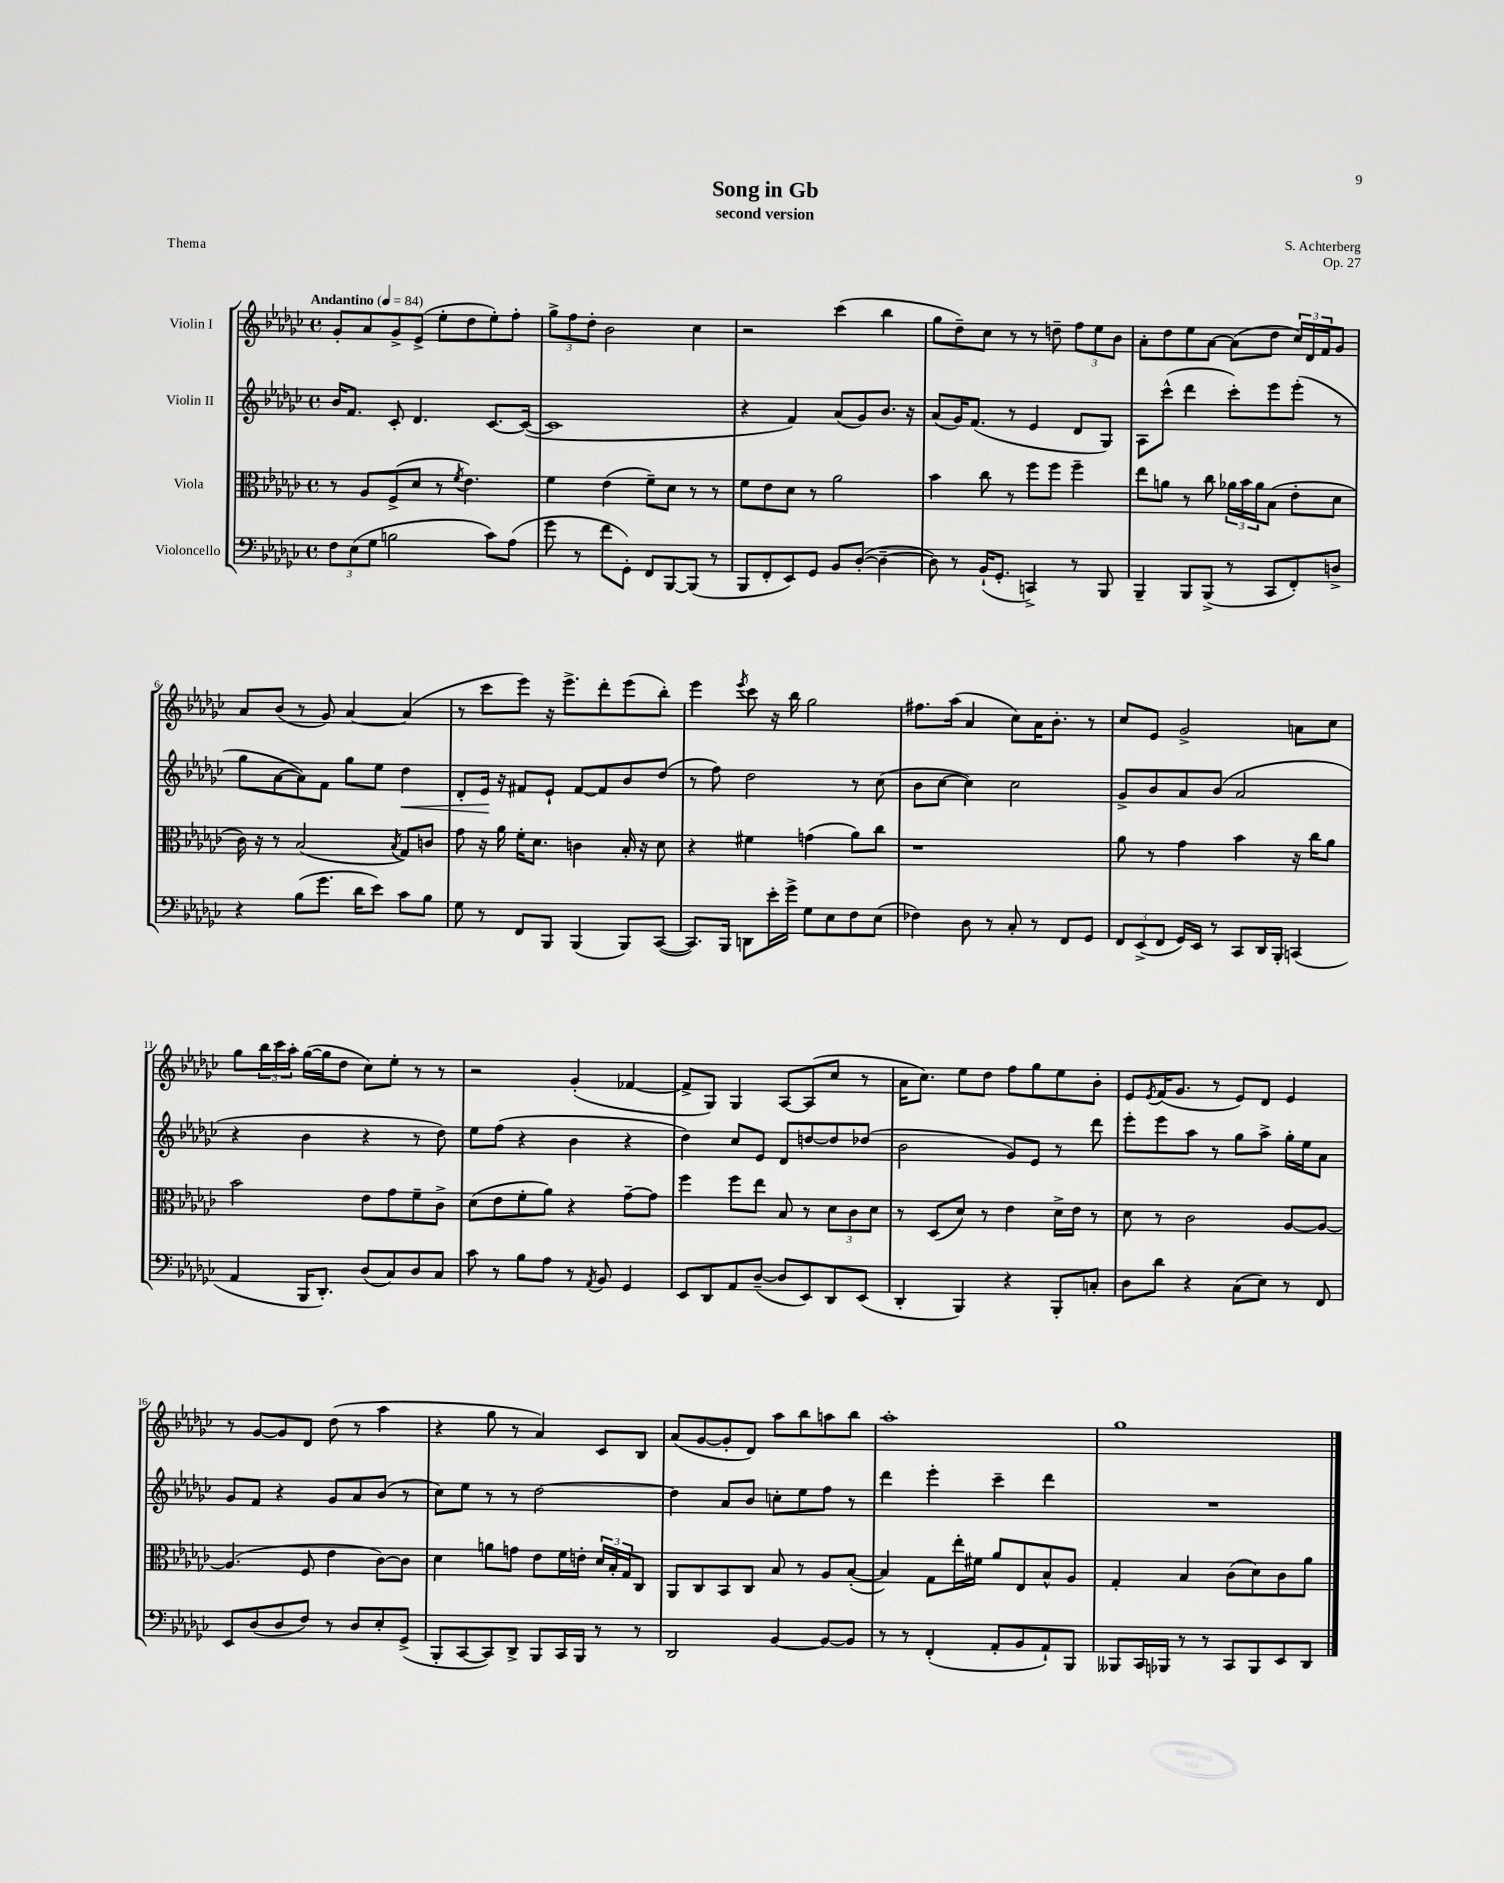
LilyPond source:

\header { title = "Song in Gb" composer = "S. Achterberg" subtitle = "second version" opus = "Op. 27" piece = "Thema" }
<<
\new StaffGroup <<
\new Staff = "s0" \with { instrumentName = "Violin I" } {
    \clef treble \key ges \major \defaultTimeSignature \time 4/4 \tempo "Andantino" 4 = 84
    ges'8-. aes'8 ges'8-> ees'8->( ees''8-. des''8 ees''8-.) f''8-. |
    \tuplet 3/2 { ges''8-> f''8 des''8-. } bes'2 ces''4 |
    r2 ces'''4( bes''4 |
    ges''8 des''8--) ces''8 r8 r8 d''8-- \tuplet 3/2 { f''8 ees''8 bes'8 } |
    aes'8-. des''8 ees''8 aes'8~ aes'8( des''8 \tuplet 3/2 { ces''16) des'16 f'16 } ges'8 |
    aes'8 bes'8( r8 ges'8) aes'4~ aes'4( |
    r8 ces'''8 ees'''8) r16 ees'''8.-> des'''8-. ees'''8( bes''8-.) |
    ees'''4 \acciaccatura { ees'''8 } ces'''8 r16 bes''16 ges''2 |
    fis''8. aes''16( aes'4 ces''8) aes'16 bes'8.-. r8 |
    ces''8 ees'8 ges'2-> a'8 ces''8 |
    ges''8 \tuplet 3/2 { bes''16 ces'''16 aes''16-. } ges''16~( ges''16 des''8 ces''8) ees''8-. r8 r8 |
    r2 ges'4-.( fes'4~ |
    fes'8-> ges8) ges4 aes8~ aes8( ces''8 r8 |
    aes'16 ces''8.) ees''8 des''8 f''8 ges''8 ees''8 bes'8-. |
    ees'8 \acciaccatura { ees'8 } f'16( ges'8. r8 ees'8) des'8 ees'4 |
    r8 ges'8~ ges'8 des'8 des''8( r8 aes''4 |
    r4 ges''8 r8 aes'4) ces'8 bes8 |
    aes'8( ges'8~ ges'8-. des'8) aes''8 bes''8 a''8 bes''8 |
    aes''1-. |
    ges''1 \bar "|." |
}
\new Staff = "s1" \with { instrumentName = "Violin II" } {
    \clef treble \key ges \major \defaultTimeSignature \time 4/4
    bes'16 f'8. ces'8-. des'4. ces'8.~ ces'16~( |
    ces'1 |
    r4 f'4) aes'8( ges'8) bes'8. r16 |
    aes'8( ges'16) f'8.( r8 ees'4 des'8 ges8) |
    aes8 ces'''8-^( des'''4 ces'''8-.) ees'''8 ees'''8-.( r8 |
    ges''8 aes'8~ aes'8) f'8 ges''8 ees''8 des''4\< |
    des'8-. ees'16\! r16 fis'8 ees'8-! fis'8~ fis'8 bes'8 des''8( |
    r8 f''8) des''2 r8 ces''8( |
    bes'8 ces''8~ ces''4) ces''2 |
    ges'8-> bes'8 aes'8 bes'8( aes'2 |
    r4 bes'4 r4 r8 des''8) |
    ees''8 f''8( r4 bes'4 r4 |
    des''4) ces''8 ees'8 des'8 d''8~ d''8 des''8( |
    bes'2 ges'8) ees'8 r8 des'''8 |
    ees'''8-. ees'''8 aes''8 r8 ges''8 aes''8-> ges''16-. ees''16 aes'8 |
    ges'8 f'8 r4 ges'8 aes'8 bes'8( r8 |
    ces''8) ees''8 r8 r8 des''2~ |
    des''4 aes'8 bes'8 c''8-. ees''8 f''8 r8 |
    des'''4 ees'''4-. ces'''4-- des'''4 |
    R1 \bar "|." |
}
\new Staff = "s2" \with { instrumentName = "Viola" } {
    \clef alto \key ges \major \defaultTimeSignature \time 4/4
    r8 aes8 f8->( des'8 r8 \acciaccatura { f'8 } ees'4.) |
    f'4 ees'4( f'8--) des'8 r8 r8 |
    f'8 ees'8 des'8 r8 aes'2 |
    bes'4 ces''8 r8 f''8 f''8 f''4-- |
    ees''8 a'8 r8 ces''8 \tuplet 3/2 { aes'16 bes'16 aes'16 } bes8( ees'8-. des'8 |
    ces'16) r16 r8 bes2( \acciaccatura { bes8 } ges8) c'8 |
    ges'8 r16 aes'16 f'16-. des'8. c'4 bes16-. r16 des'8 |
    r4 fis'4 g'4( aes'8) ces''8 |
    r1 |
    aes'8 r8 ges'4 bes'4 r16 ces''16 aes'8 |
    bes'2 ees'8 ges'8 f'8-- ces'8-> |
    des'8( ees'8 f'8-. aes'8) r4 ges'8~-- ges'8 |
    f''4 f''8 ees''8 bes8 r8 \tuplet 3/2 { des'8 ces'8 des'8 } |
    r8 des8( des'8) r8 ees'4 des'16-> ees'16 r8 |
    des'8 r8 ces'2 aes8~ aes8~ |
    aes4.( f8 ees'4 ces'8~) ces'8 |
    des'4 a'8 g'8 ees'8 f'16 e'16-. \tuplet 3/2 { des'16 bes16-. ges16 } ces8 |
    aes,8 ces8 bes,8 ces8 bes8 r8 aes8 bes8~-.( |
    bes4) ges8 ees''16-. fis'16 aes'8 ees8 bes8-^ aes8 |
    ges4-. bes4 ces'8( des'8) ces'8 aes'8 \bar "|." |
}
\new Staff = "s3" \with { instrumentName = "Violoncello" } {
    \clef bass \key ges \major \defaultTimeSignature \time 4/4
    \tuplet 3/2 { f8 ees8( ges8 } b2 ces'8) aes8( |
    ges'8 r8 f'8 ges,8-.) f,8 bes,,8~ bes,,8( r8 |
    bes,,8 f,8-. ees,8) ges,8 bes,8 des8~-.( des4~-- |
    des8) r8 bes,16-!( ges,8.-. c,4->) r8 bes,,8 |
    bes,,4-- bes,,8 bes,,8->( r8 ces,8 f,8-.) d8-> |
    r4 bes8( ges'8. des'16 ees'8) ces'8 bes8 |
    ges8 r8 f,8 bes,,8 bes,,4( bes,,8) ces,8~( |
    ces,8.) bes,,16 d,8 ees'16-. ges'16-> ges8 ees8 f8 ees8( |
    fes4) des8 r8 ces8-. r8 f,8 ges,8 |
    \tuplet 3/2 { f,8 ees,8->( f,8 } ges,16) ees,16 r8 ces,8 des,16 bes,,16-. c,4( |
    aes,4 bes,,16 des,8.-.) des8( ces8) des8 ces8 |
    ces'8 r8 bes8 aes8 r8 \acciaccatura { aes,8 } bes,8 ges,4 |
    ees,8 des,8 aes,8 des8~--( des8 ees,8) des,8 ees,8( |
    des,4-. bes,,4) r4 bes,,8-. c8-. |
    des8 des'8 r4 ces8( ees8) r8 f,8 |
    ees,8 des8( des8 f8) r8 des8 ees8-. ges,8->( |
    bes,,8-. ces,8~ ces,8) des,8-> bes,,8 ces,16 bes,,16 r8 r8 |
    des,2 bes,4~ bes,8~ bes,8 |
    r8 r8 f,4-.( aes,8-. bes,8 aes,8-!) bes,,8 |
    beses,,8 ces,16 bes,,16 r8 r8 ces,8 bes,,8 ees,8 des,8 \bar "|." |
}
>>
>>
